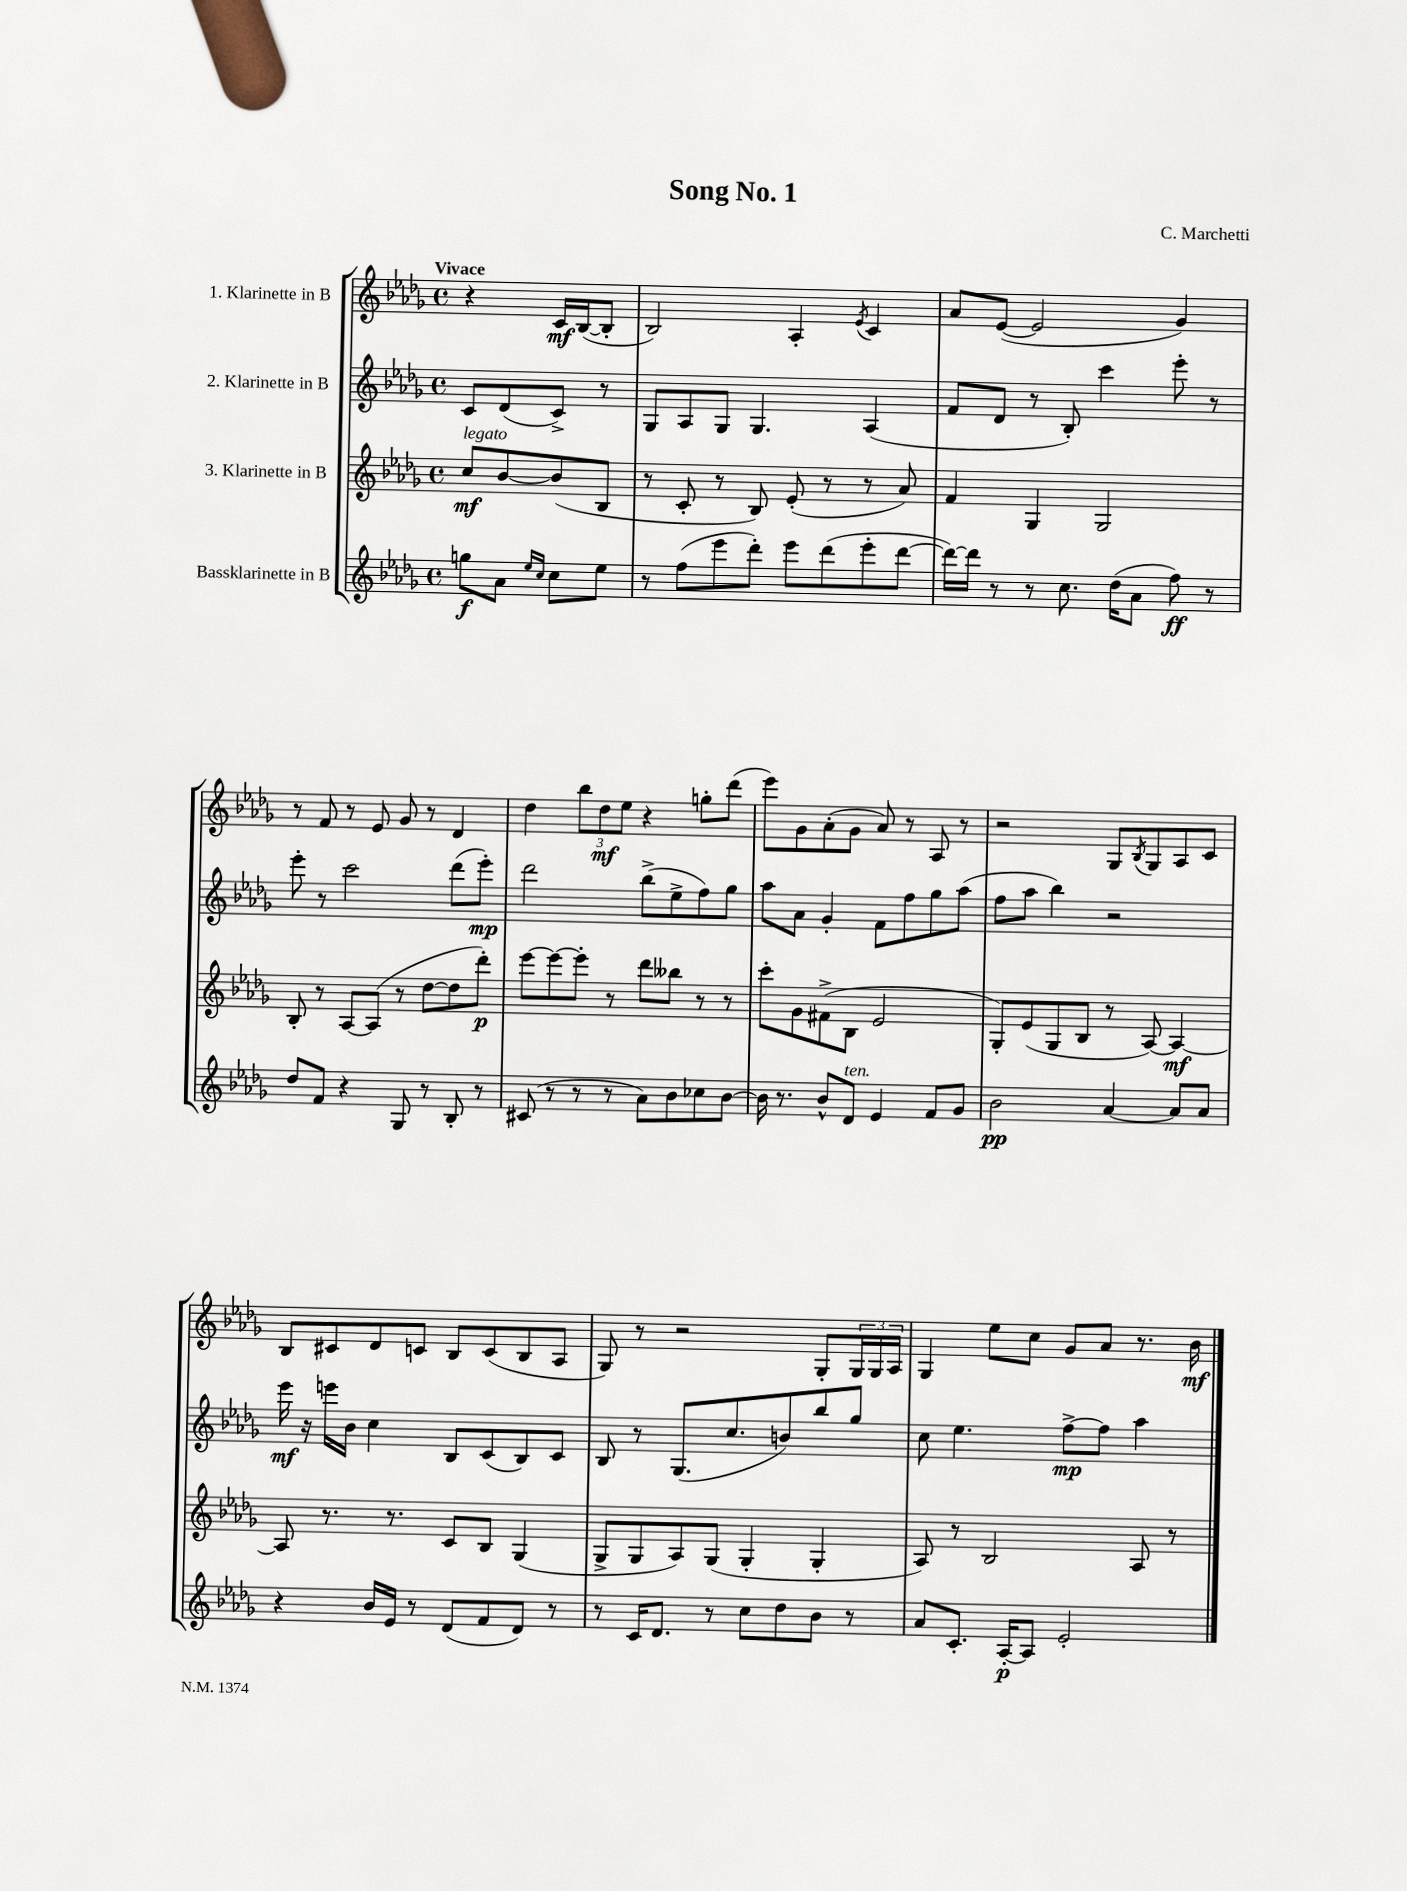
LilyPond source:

\header { title = "Song No. 1" composer = "C. Marchetti" }
<<
\new StaffGroup <<
\new Staff = "s0" \with { instrumentName = "1. Klarinette in B" } {
    \clef treble \key des \major \defaultTimeSignature \time 4/4 \partial 2 \tempo "Vivace"
    r4 c'16\mf bes16~( bes8-. |
    bes2) aes4-. \acciaccatura { ees'8 } c'4 |
    aes'8 ees'8~( ees'2 ges'4) |
    r8 f'8 r8 ees'8 ges'8 r8 des'4 |
    des''4 \tuplet 3/2 { bes''8 des''8\mf ees''8 } r4 g''8-. des'''8( |
    ees'''8) ges'8 aes'8-.( ges'8 aes'8) r8 aes8 r8 |
    r2 ges8 \acciaccatura { bes8 } ges8 aes8 c'8 |
    bes8 cis'8 des'8 c'8 bes8 c'8( bes8 aes8 |
    ges8) r8 r2 ges8-. \tuplet 3/2 { ges16 ges16 aes16 } |
    ges4 ees''8 c''8 ges'8 aes'8 r8. bes'16\mf \bar "|." |
}
\new Staff = "s1" \with { instrumentName = "2. Klarinette in B" } {
    \clef treble \key des \major \defaultTimeSignature \time 4/4 \partial 2
    c'8 des'8( c'8->) r8 |
    ges8 aes8 ges8 ges4. aes4( |
    f'8 des'8 r8 bes8-.) c'''4 ees'''8-. r8 |
    ees'''8-. r8 c'''2 des'''8( ees'''8-.\mp) |
    des'''2 bes''8->( ees''8-> f''8) ges''8 |
    aes''8 aes'8 ges'4-. f'8 f''8 ges''8 aes''8( |
    f''8 aes''8 bes''4) r2 |
    ees'''16\mf r16 e'''16 bes'16 c''4 bes8 c'8( bes8) c'8 |
    bes8 r8 ges8.( c''8. b'8) bes''8 ges''8 |
    c''8 ees''4. f''8~->\mp f''8 aes''4 \bar "|." |
}
\new Staff = "s2" \with { instrumentName = "3. Klarinette in B" } {
    \clef treble \key des \major \defaultTimeSignature \time 4/4 \partial 2
    c''8\mf^\markup { \italic "legato" } bes'8~ bes'8( bes8 |
    r8 c'8-. r8 bes8) ees'8-.( r8 r8 aes'8) |
    f'4 ges4 ges2 |
    bes8-. r8 aes8~ aes8( r8 des''8~ des''8 des'''8-.\p) |
    ees'''8~ ees'''8~ ees'''8-. r8 des'''8 beses''8 r8 r8 |
    c'''8-. ges'8 fis'8->( bes8 ees'2 |
    ges8-.) ees'8( ges8 bes8 r8 aes8~) aes4~\mf |
    aes8 r8. r8. c'8 bes8 ges4( |
    ges8-> ges8 aes8) ges8( ges4-. ges4-. |
    aes8) r8 bes2 aes8 r8 \bar "|." |
}
\new Staff = "s3" \with { instrumentName = "Bassklarinette in B" } {
    \clef treble \key des \major \defaultTimeSignature \time 4/4 \partial 2
    g''8\f aes'8 \grace { ees''16 c''16 } c''8 ees''8 |
    r8 f''8( ees'''8 des'''8-.) ees'''8 des'''8( ees'''8-. des'''8~ |
    des'''16~) des'''16 r8 r8 c''8. des''16( aes'8 f''8\ff) r8 |
    des''8 f'8 r4 ges8 r8 bes8-. r8 |
    cis'8( r8 r8 r8 aes'8) bes'8 ces''8 bes'8~ |
    bes'16 r8. bes'8-^ des'8^\markup { \italic "ten." } ees'4 f'8 ges'8 |
    bes'2\pp aes'4~ aes'8 aes'8 |
    r4 bes'16 ees'16 r8 des'8( f'8 des'8) r8 |
    r8 c'16 des'8. r8 c''8 des''8 bes'8 r8 |
    aes'8 c'8.-. aes16~-.\p aes8 ees'2-. \bar "|." |
}
>>
>>
\layout { \context { \Score \remove "Bar_number_engraver" } }
